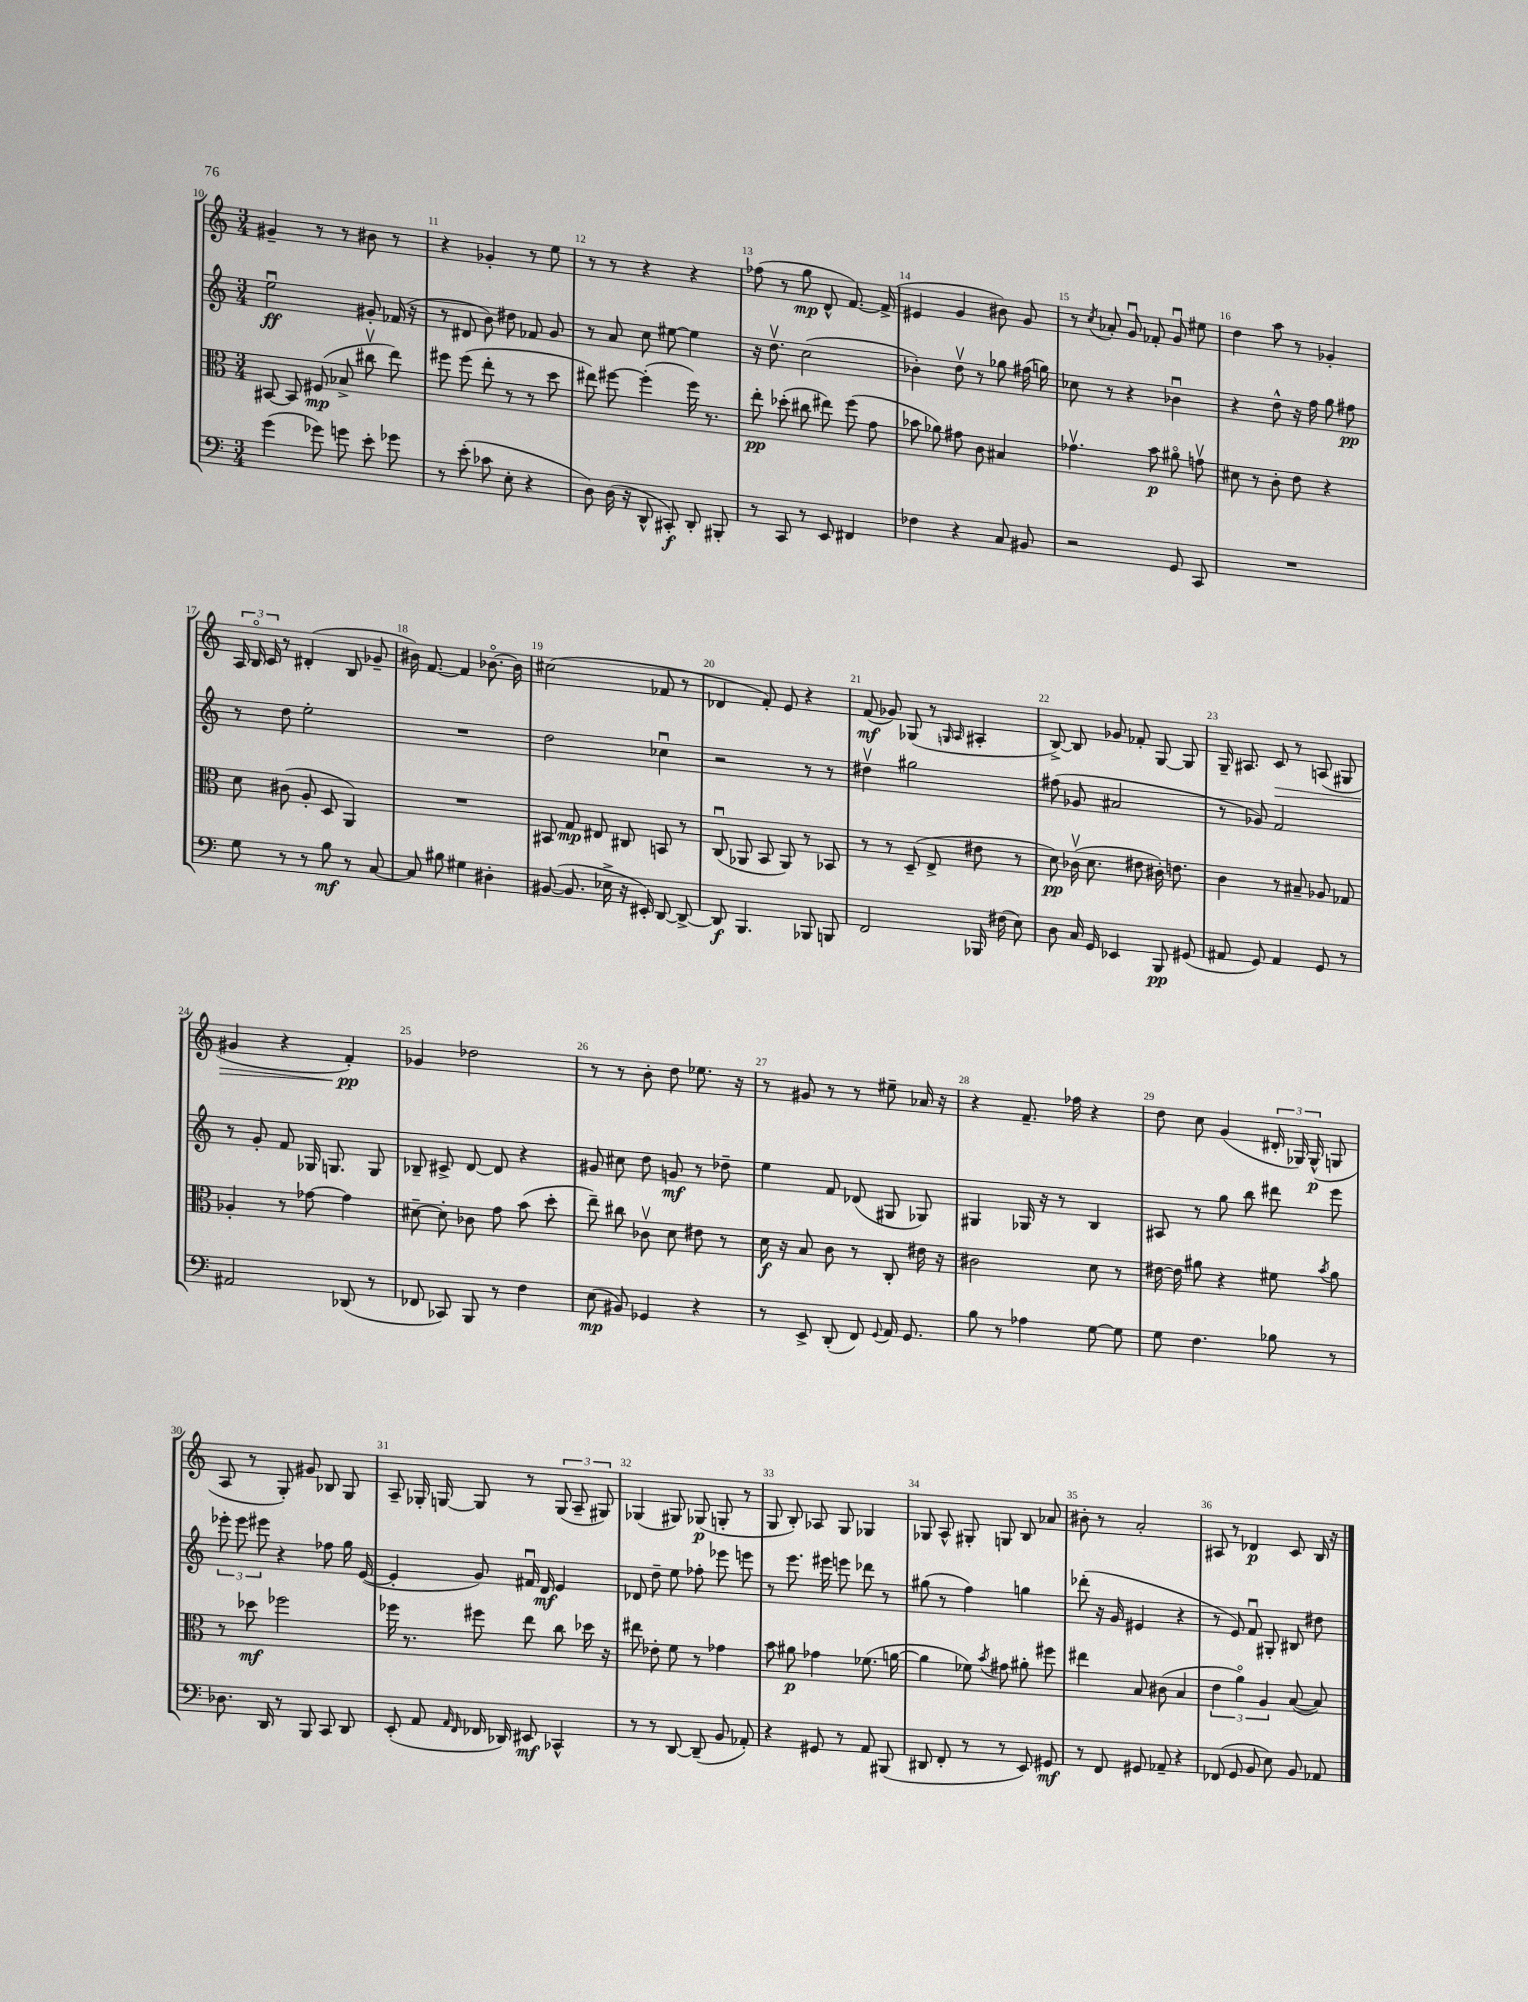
<<
\new StaffGroup <<
\new Staff = "s0" {
    \clef treble \key c \major \numericTimeSignature \time 3/4
    \autoBeamOff gis'4-- r8 r8 bis'8 r8 |
    r4 ges'4-. r8 e''8 |
    r8 r8 r4 r4 |
    fes''8( r8 g''8\mp d'8-^ f'8.~) f'16->( |
    eis'4 g'4 bis'8) g'8 |
    r8 \acciaccatura { c''8 } aes'8-. g'8\downbow fes'8-. g'8\downbow eis''8 |
    d''4 a''8 r8 ges'4-. |
    \tuplet 3/2 { a16 b16\flageolet c'16 } r8 dis'4-.( b8 ges'8-- |
    bis'16) f'8.~ f'4 bes'8.~\flageolet bes'16 |
    cis''2( fes'8 r8 |
    des'4 f'8-.) e'8 r4 |
    f'8\mf( ges'8) ges8( r8 \grace { g16 a16 } ais4-. |
    b8~->) b8 ges'8 fes'8-. g8~ g8 |
    g16-- ais8. c'8\> r8 a8( gis8 |
    gis'4 r4 f'4-.\pp\!) |
    ges'4 des''2 |
    r8 r8 b'8-. d''8 ees''8. r16 |
    r8 gis'8 r8 r8 eis''8-- aes'16 r16 |
    r4 f'8.-- fes''16 r4 |
    d''8 c''8 g'4( \tuplet 3/2 { dis'16-. ges16) ges16-^\p( } g8 |
    a8 r8 g8-.) gis'8 bes8 g8 |
    a8-- ges16-. g16~ g8 r8 \tuplet 3/2 { g8( a8-- gis8) } |
    ges4( gis8) ges8\p( g8-. r8 |
    g8 b8-.) aes8 g8 ges4 |
    ges8 a8-^ gis8-. g8 b8 aes'8 |
    bis'8-. r8 a'2-. |
    ais8 r8 des'4\p c'8 b16 r16 \bar "|." |
}
\new Staff = "s1" {
    \clef treble \key c \major \numericTimeSignature \time 3/4
    \autoBeamOff e''2\downbow\ff gis'8-. fes'16( r16 |
    r8 dis'8 b'8) dis''8 fes'8 g'8 |
    r8 a'8 c''8 eis''8~ eis''4 |
    r16 d''8.\upbow c''2( |
    bes'4-.) d''8\upbow r8 ges''8 fis''16( g''16) |
    ces''8 r8 r4 bes'4\downbow |
    r4 d''8-^ r16 f''16 g''8 fis''8\pp |
    r8 d''8 e''2-. |
    R2. |
    d''2 ces''4\downbow |
    r2 r8 r8 |
    dis''4\upbow gis''2 |
    fis''8( ges'8 ais'2 |
    r8 ges'8) f'2 |
    r8 g'8-. f'8 ges16 g8. g8 |
    bes8-- cis'8-> d'8~ d'8 r4 |
    gis'8 cis''8 d''8 g'8\mf r8 des''8-- |
    e''4 f'8 des'8( gis8 ges8) |
    gis4 ges16 r16 r8 b4 |
    ais8 r8 g''8 b''8 dis'''8 e'''8 |
    \tuplet 3/2 { ees'''8-. ees'''8 eis'''8 } r4 fes''8 g''16 e'16~( |
    e'4-. g'8) fis'16\downbow d'16\mf e'4 |
    des'8 d''8-- e''8 fes''8-. ees'''8 e'''8 |
    r8 e'''8. eis'''16 e'''8 des'''8 r8 |
    gis''8( r8 f''4) g''4 |
    des'''8-.( r16 g'16 eis'4 r4 |
    r8 e'8) f'8\downbow gis8-. bis8 dis''8 \bar "|." |
}
\new Staff = "s2" {
    \clef alto \key c \major \numericTimeSignature \time 3/4
    \autoBeamOff bis,8~ bis,8 fis8\mp( bes8-> cis''8\upbow e''8) |
    fis''8 fis''8( e''8-. r8 r8 d''8 |
    eis''8) fis''8~ fis''4-.( fis''16) r8. |
    e''8-.\pp des''8-.( cis''8 eis''8) f''8( g'8 |
    bes'8 aes'8) gis'8 c'8 bis4 |
    ges'4.\upbow b'8\p ais'8\flageolet g'8\upbow |
    dis'8 r8 c'8-. e'8 r4 |
    d'8 cis'8( a8-. d8 a,4) |
    R2. |
    bis,8 g8\mp eis8 cis8 b,8 r8 |
    c8\downbow( aes,8 b,8 aes,8) r8 bes,8 |
    r8 r8 d8--( e8-> eis'8 r8 |
    d'8\pp) ces'16\upbow( d'8. eis'8 cis'16-.) e'8. |
    c'4 r8 bis8-- aes8 ges8 |
    aes4-. r8 ges'8~ ges'4 |
    dis'8~-- dis'8-. ces'8 g'8 b'8( d''8-. |
    e''8--) cis''8 ces'8\upbow d'8 eis'8 r8 |
    d'16\f r16 b8 c'8 r8 c8-. eis'16 r16 |
    cis'2 d'8 r8 |
    eis'16~ eis'16 ais'8 r4 fis'8 \acciaccatura { b'8 } ais'8 |
    r8 des''8\mf fes''2 |
    fes''16 r8. fis''8 e''8 c''8 des''16 r16 |
    eis''8 ees'8-. f'8 r8 ges'4 |
    b'8 ais'8\p ges'4 fes'8.( a'16~ |
    a'4 fes'8) \acciaccatura { b'8 } gis'8 ais'8-. fis''8 |
    eis''4 b8 cis'8( b4 |
    \tuplet 3/2 { e'4 a'4\flageolet) a4 } b8~( b8) \bar "|." |
}
\new Staff = "s3" {
    \clef bass \key c \major \numericTimeSignature \time 3/4
    \autoBeamOff g'4( ges'8) g'8 e'8-. ges'8 |
    r8 e'8-.( ces'8 e8-. r4 |
    d8) d16( r16 d,8-^ cis,8-.\f) d,8-. bis,,8-. |
    r8 c,8 r8 e,8 fis,4 |
    fes4 r4 c8 bis,8 |
    r2 g,8 c,8 |
    R2. |
    g8 r8 r8 b8\mf r8 c8~ |
    c8 bis8 gis4 dis4-. |
    bis,8~( bis,8. ees16-> r16 eis,16-.) d,8~ d,8~-> |
    d,8\f b,,4. bes,,8 b,,8 |
    f,2 bes,,16 fis16( e8) |
    d8 c16 g,16 ees,4 b,,8\pp gis,8( |
    ais,8 g,8) ais,4 g,8 r8 |
    ais,2 des,8( r8 |
    fes,8 ces,8) b,,8 r8 f4 |
    e8\mp( bis,8) ges,4 r4 |
    r8 e,8-> d,8-.( f,8) \appoggiatura { g,8 } a,16 g,8. |
    b8 r8 aes4 g8~ g8 |
    g8 f4. bes8 r8 |
    des8. d,16 r8 b,,8 c,8 d,8 |
    e,8-.( a,8 \grace { a,16 f,16 } fes,16 des,16) eis,8\mf ces,4-^ |
    r8 r8 d,8~ d,8--( b,8 aes,8-.) |
    r4 gis,8 r8 a,8 bis,,8( |
    dis,8 f,8-. r8 r8 e,8) gis,8\mf |
    r8 f,8 gis,8 aes,8-- r4 |
    fes,8( g,8 b,8 e8) b,8 aes,8 \bar "|." |
}
>>
>>
\layout { \context { \Score currentBarNumber = #10 \override BarNumber.break-visibility = ##(#f #t #t) barNumberVisibility = #all-bar-numbers-visible } }
